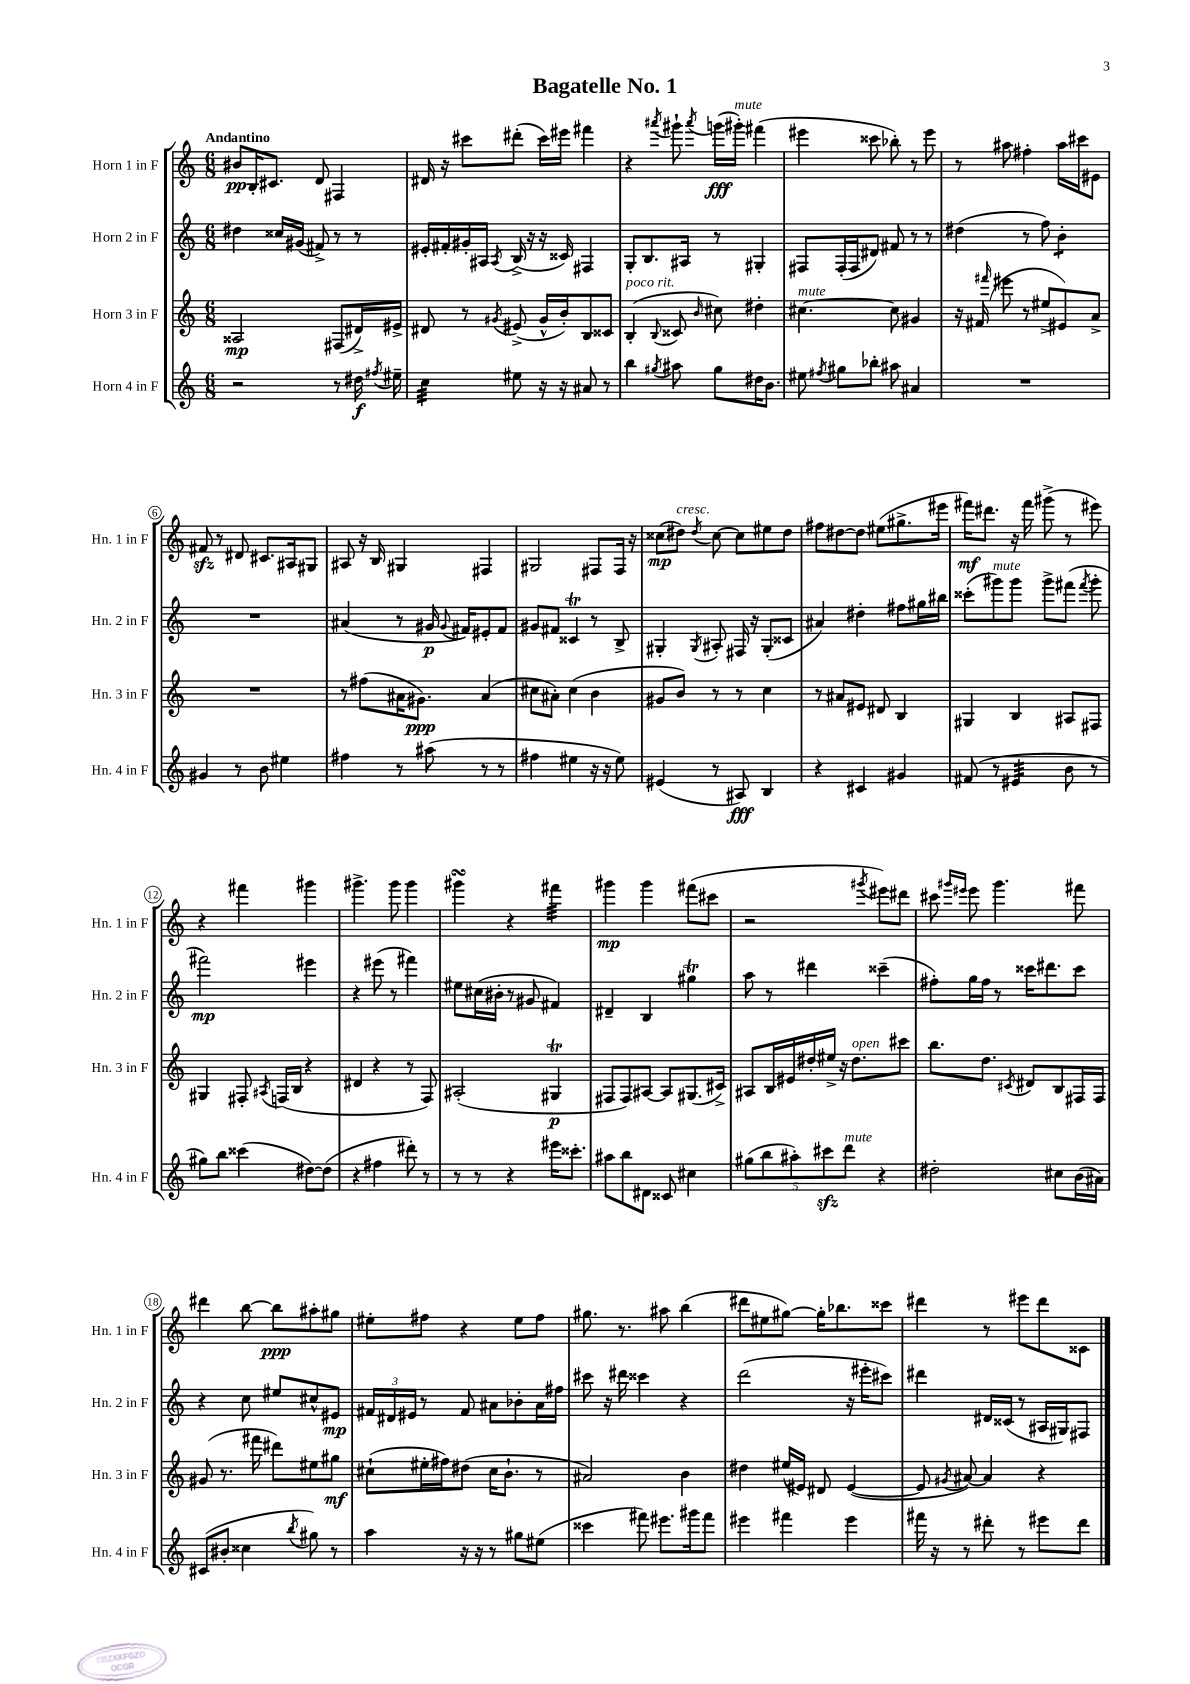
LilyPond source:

\header { title = "Bagatelle No. 1" }
<<
\new StaffGroup <<
\new Staff = "s0" \with { instrumentName = "Horn 1 in F" shortInstrumentName = "Hn. 1 in F" } {
    \clef treble \key c \major \numericTimeSignature \time 6/8 \tempo "Andantino"
    \autoBeamOff bis'8[\pp b16-. cis'8.] d'8 fis4 |
    dis'16 r16 cis'''8[ dis'''8]-.( cis'''16[) eis'''16] fis'''4 |
    r4 \acciaccatura { ais'''8 } gis'''8-! \acciaccatura { ais'''8 } g'''16[\fff( gis'''16]-.^\markup { \italic "mute" }) fis'''4( |
    eis'''4 cisis'''8 bes''8-.) r8 eis'''8 |
    r8 ais''8 fis''4-. ais''16[ cis'''16 eis'8] |
    fis'8\sfz r8 dis'8 cis'8.[ ais16 gis8] |
    ais8 r16 b16 gis4 fis4 |
    gis2 fis8[ fis16] r16 |
    cisis''8[\mp( dis''8]^\markup { \italic "cresc." }) \acciaccatura { dis''8 } cisis''8~ cisis''8[ eis''8 dis''8] |
    fis''8[ dis''8~ dis''8] eis''8[( gis''8.-> eis'''16] |
    fis'''16[\mf) dis'''8.] r16 fis'''16 gis'''8->( r8 eis'''8) |
    r4 fis'''4 gis'''4 |
    gis'''4.-> gis'''8 gis'''4 |
    gis'''4\turn r4 fis'''4:32 |
    gis'''4\mp gis'''4 fis'''8[( cis'''8] |
    r2 \acciaccatura { gis'''8 } eis'''8[) dis'''8] |
    cis'''8 \grace { gis'''16[ eis'''16] } eis'''8 gis'''4. fis'''8 |
    dis'''4 b''8~ b''8[\ppp ais''8-. gis''8] |
    eis''8[-. fis''8] r4 eis''8[ fis''8] |
    gis''8. r8. ais''8 b''4( |
    dis'''8[ eis''8 gis''8]~) gis''16[-. bes''8. cisis'''8] |
    dis'''4 r8 eis'''8[ dis'''8 cisis'8] \bar "|." |
}
\new Staff = "s1" \with { instrumentName = "Horn 2 in F" shortInstrumentName = "Hn. 2 in F" } {
    \clef treble \key c \major \numericTimeSignature \time 6/8
    \autoBeamOff dis''4 cisis''16[ gis'16]( fis'8->) r8 r8 |
    eis'16[-. fis'16-. gis'16-. ais16] \acciaccatura { ais8 } b16->( r16 r16 cisis'16) fis4 |
    g8[-. b8. ais16] r8 gis4-. |
    fis8[ fis16-.( fis16 dis'8]) fis'8 r8 r8 |
    dis''4( r8 f''8) b'4:8-. |
    R2. |
    ais'4( r8 gis'16\p \appoggiatura { gis'8 } fis'16[) eis'8-. fis'8] |
    gis'8[ fis'8] cisis'4\trill r8 b8-> |
    gis4-. \acciaccatura { gis8 } ais8-. fis16 r16 gis8[-.( cisis'8] |
    ais'4) dis''4-. fis''8[ gis''16 bis''16] |
    cisis'''8[-.( gis'''8^\markup { \italic "mute" }) gis'''8] gis'''8[-> fis'''8]( \acciaccatura { fis'''8 } gis'''8-. |
    fis'''2\mp) eis'''4 |
    r4 eis'''8( r8 fis'''4) |
    eis''8[ cis''16( bis'16]-. r8 gis'8 fis'4) |
    dis'4-- b4 gis''4\trill |
    a''8 r8 dis'''4 cisis'''4--( |
    fis''8[-.) g''16 fis''16] r8 cisis'''16[ dis'''8. cisis'''8] |
    r4 c''8 eis''8[ cis''8-^ eis'8]\mp |
    \tuplet 3/2 { fis'16[ dis'16 eis'16] } r8 fis'8 ais'8[ bes'8-. ais'16 fis''16] |
    cis'''8 r16 dis'''16 cisis'''4 r4 |
    d'''2( r16 eis'''16[-. cis'''8]) |
    dis'''4 dis'16[ cisis'16]( r8 ais16[ gis16) fis8] \bar "|." |
}
\new Staff = "s2" \with { instrumentName = "Horn 3 in F" shortInstrumentName = "Hn. 3 in F" } {
    \clef treble \key c \major \numericTimeSignature \time 6/8
    \autoBeamOff aisis2\mp fis8[( dis'16->) eis'16]-> |
    dis'8 r8 \acciaccatura { gis'8 } eis'8->( gis'16[-^ b'16-.) b8 cisis'8] |
    b4-.^\markup { \italic "poco rit." }( \appoggiatura { b8 } cisis'8 \grace { b'16 } cis''8) dis''4-. |
    cis''4.~^\markup { \italic "mute" } cis''8 gis'4 |
    r16 fis'16( \grace { fis'''16 } eis'''8 r8 eis''8[-> eis'8) a'8]-> |
    R2. |
    r8 fis''8[( ais'16 gis'8.]\ppp) ais'4( |
    cis''8[ ais'8]-.) cis''4( b'4 |
    gis'8[ b'8]) r8 r8 c''4 |
    r8 ais'8[ eis'8] dis'8 b4 |
    gis4 b4 ais8[ fis8] |
    gis4 fis8-. \acciaccatura { ais8 } f16[( b16] r4 |
    dis'4 r4 r8 f8) |
    ais2-.( gis4\trill\p |
    fis8[ fis8) ais8]~ ais8[ gis8.( cis'16]->) |
    ais8[ b16 eis'16 dis''16-. eis''16]-> r16 dis''8.[^\markup { \italic "open" } cis'''8] |
    b''8.[ d''8.] \acciaccatura { cis'8 } dis'8[ b8 fis16 fis16] |
    gis'8( r8. fis'''16 dis'''8[) eis''8 gis''8]\mf |
    cis''8[-!( eis''16-. fis''16) dis''8]( cis''16[ b'8.]-! r8 |
    ais'2) b'4 |
    dis''4 eis''16[( eis'16]) dis'8 eis'4~( |
    eis'8 \acciaccatura { gis'8 } ais'8~) ais'4 r4 \bar "|." |
}
\new Staff = "s3" \with { instrumentName = "Horn 4 in F" shortInstrumentName = "Hn. 4 in F" } {
    \clef treble \key c \major \numericTimeSignature \time 6/8
    \autoBeamOff r2 r8 dis''16\f \acciaccatura { fis''8 } eis''16-- |
    c''4:32 eis''8 r16 r16 ais'8 r8 |
    b''4 \acciaccatura { gis''8 } ais''8 gis''8[ dis''16 b'8.] |
    eis''8 \acciaccatura { fis''8 } gis''8[ bes''8]-. ais''8 ais'4 |
    R2. |
    gis'4 r8 b'8 eis''4 |
    fis''4 r8 ais''8( r8 r8 |
    fis''4 eis''4 r16 r16 eis''8) |
    eis'4( r8 ais8\fff) b4 |
    r4 cis'4 gis'4 |
    fis'8( r8 eis'4:32 b'8 r8 |
    gis''8[) b''8] cisis'''4( dis''8[~) dis''8]( |
    r4 fis''4 dis'''8-.) r8 |
    r8 r8 r4 eis'''16[ cisis'''8.]-. |
    ais''8[ b''8 dis'8] cisis'8 cis''4 |
    \tuplet 5/4 { gis''8[( b''8 ais''8-.) cis'''8\sfz d'''8]^\markup { \italic "mute" } } r4 |
    dis''2-. cis''8[ b'16( ais'16]) |
    cis'8[( bis'8]-. cisis''4 \acciaccatura { b''8 } gis''8) r8 |
    a''4 r16 r16 r8 gis''8[ eis''8]( |
    cisis'''4 fis'''8) eis'''8.[ gis'''16 fis'''8] |
    eis'''4 fis'''4 eis'''4 |
    fis'''16 r16 r8 dis'''8-. r8 eis'''8[ dis'''8] \bar "|." |
}
>>
>>
\layout { \context { \Score \override BarNumber.stencil = #(make-stencil-circler 0.1 0.3 ly:text-interface::print) } }
